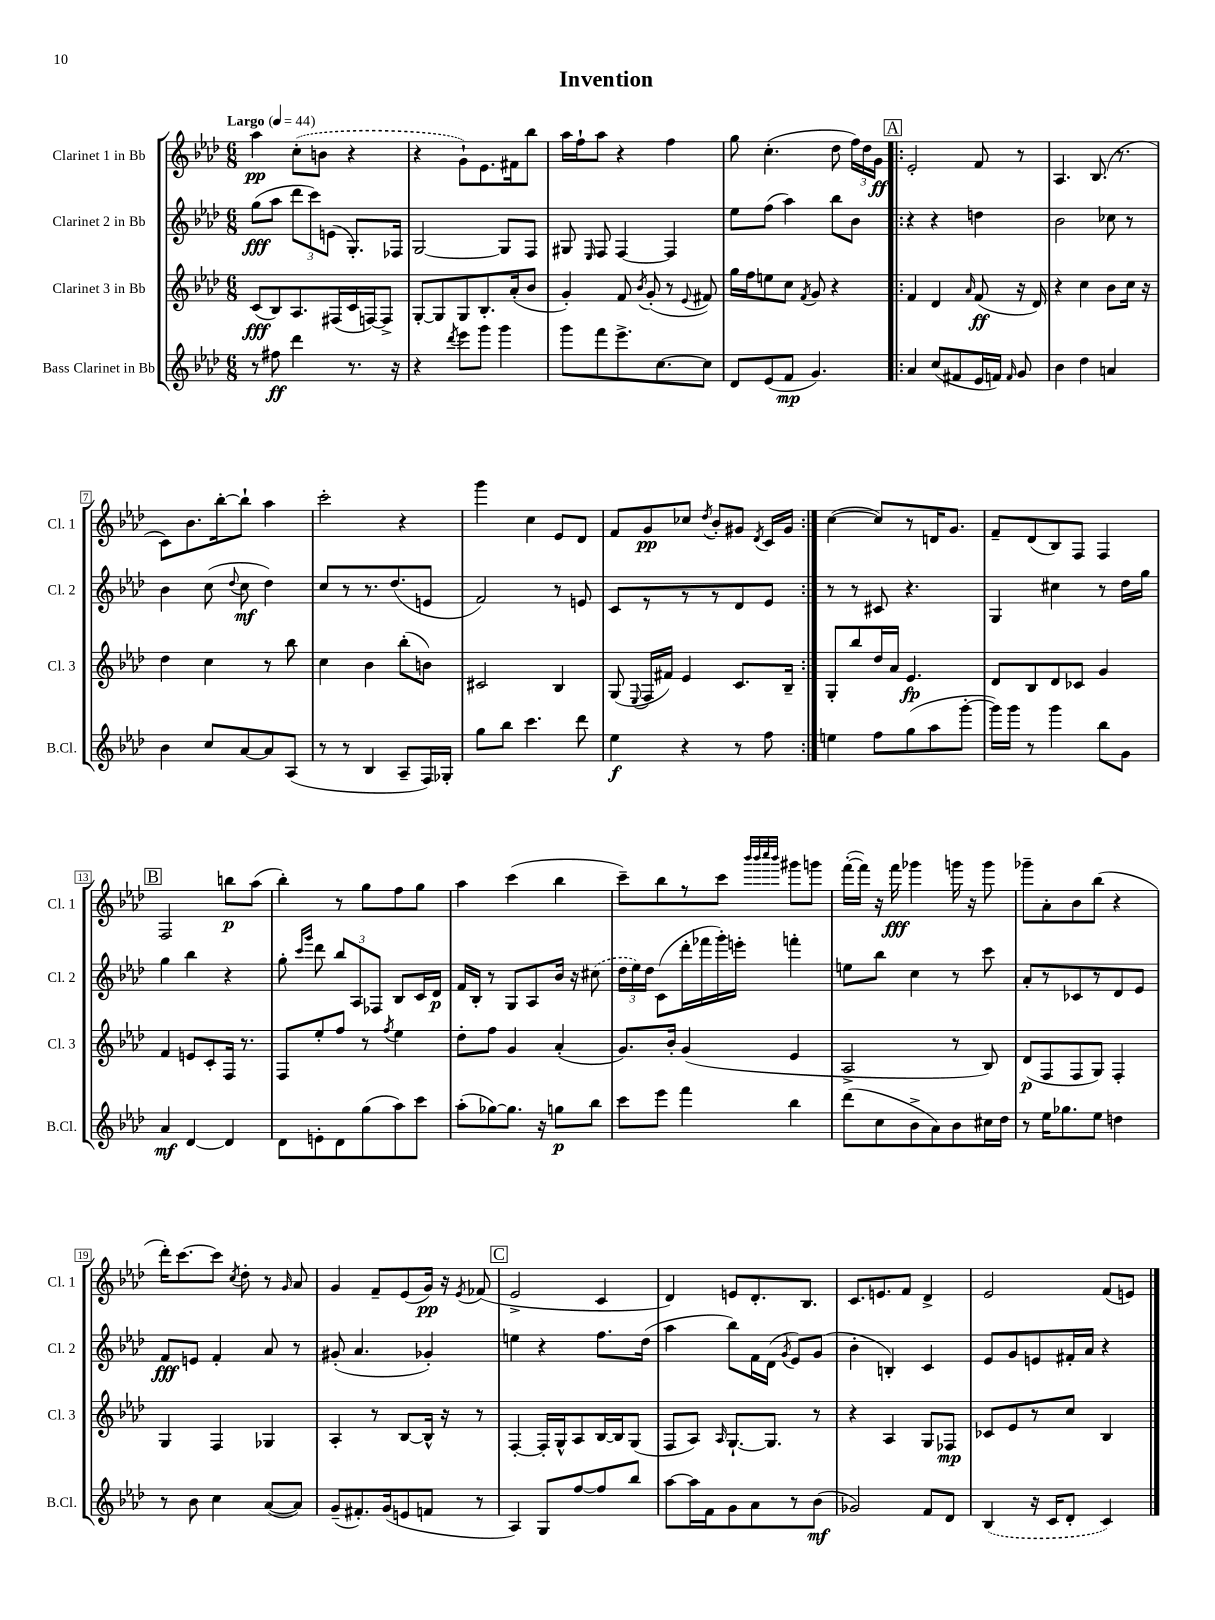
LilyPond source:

\header { title = "Invention" }
<<
\new StaffGroup <<
\new Staff = "s0" \with { instrumentName = "Clarinet 1 in Bb" shortInstrumentName = "Cl. 1" } {
    \clef treble \key aes \major \numericTimeSignature \time 6/8 \tempo "Largo" 4 = 44
    \autoBeamOff aes''4\pp \once \slurDashed c''8[-.( b'8] r4 |
    r4 g'8[-!) ees'8. fis'16 bes''8] |
    aes''16[ f''16-! aes''8] r4 f''4 |
    g''8 c''4.-.( des''8 \tuplet 3/2 { f''16[) des''16 g'16]\ff } |
    \repeat volta 2 { \mark \markup { \box "A" } ees'2-. f'8 r8 |
    aes4. bes8.( r8. |
    c'8[) bes'8. bes''16~-. bes''8]-! aes''4 |
    c'''2-. r4 |
    g'''4 c''4 ees'8[ des'8] |
    f'8[ g'8\pp ces''8] \acciaccatura { des''8 } bes'8[-. gis'8] \acciaccatura { des'8 } c'16[ gis'16] | }
    c''4~( c''8[) r8 d'16 g'8.] |
    f'8[-- des'8( bes8) f8] f4 |
    \mark \markup { \box "B" } f2 b''8[\p aes''8]( |
    bes''4-.) r8 g''8[ f''8 g''8] |
    aes''4 c'''4( bes''4 |
    c'''8[--) bes''8 r8 c'''8] \grace { bes'''32[ bes'''32 c''''32 bes'''32] } gis'''8[ g'''8] |
    f'''16[~-.( f'''16]) r16 f'''16\fff ges'''4 g'''16 r16 g'''8 |
    ges'''8[-- aes'8-. bes'8 bes''8]( r4 |
    des'''16[-.) c'''8.~ c'''8] \acciaccatura { c''8 } des''8-. r8 \grace { g'16 } aes'8 |
    g'4 f'8[-- ees'8( g'16]\pp) r16 \acciaccatura { ees'8 } fes'8( |
    \mark \markup { \box "C" } ees'2-> c'4 |
    des'4) e'8[ des'8.-. bes8.] |
    c'8.[ e'8. f'8] des'4-> |
    ees'2 f'8[( e'8]) \bar "|." |
}
\new Staff = "s1" \with { instrumentName = "Clarinet 2 in Bb" shortInstrumentName = "Cl. 2" } {
    \clef treble \key aes \major \numericTimeSignature \time 6/8
    \autoBeamOff g''8[\fff( aes''8] \tuplet 3/2 { des'''8[ c'''8) e'8]( } g8.[-.) fes16] |
    g2~ g8[ f8] |
    gis8 \grace { ees16 } f8 f4~ f4 |
    ees''8[ f''8]( aes''4) bes''8[ bes'8] |
    \repeat volta 2 { \mark \markup { \box "A" } r4 r4 d''4 |
    bes'2 ces''8 r8 |
    bes'4 c''8( \appoggiatura { des''8 } c''8\mf des''4) |
    c''8[ r8 r8. des''8.( e'8] |
    f'2) r8 e'8 |
    c'8[ r8 r8 r8 des'8 ees'8] | }
    r8 r8 cis'8 r4. |
    g4 cis''4 r8 des''16[ g''16] |
    \mark \markup { \box "B" } g''4 bes''4 r4 |
    g''8-. \grace { c'''16[ g'''16] } des'''8 \tuplet 3/2 { bes''8[ aes8 fes8] } bes8[ c'16 des'16]\p |
    f'16[ bes16]-. r8 g8[ aes8 bes'16] r16 \once \slurDashed cis''8( |
    \tuplet 3/2 { des''16[ ees''16) des''16] } c'8[( des'''16-. fes'''16 g'''16-.) e'''16]-. f'''4-. |
    e''8[ bes''8] c''4 r8 c'''8 |
    aes'8[-. r8 ces'8 r8 des'8 ees'8] |
    f'8[\fff e'8] f'4-. aes'8 r8 |
    gis'8-.( aes'4. ges'4-.) |
    \mark \markup { \box "C" } e''4 r4 f''8.[ des''16]( |
    aes''4 bes''8[) f'16 des'16]( \acciaccatura { g'8 } ees'8[) g'8]( |
    bes'4-. b4-.) c'4 |
    ees'8[ g'8 e'8 fis'16-. aes'16] r4 \bar "|." |
}
\new Staff = "s2" \with { instrumentName = "Clarinet 3 in Bb" shortInstrumentName = "Cl. 3" } {
    \clef treble \key aes \major \numericTimeSignature \time 6/8
    \autoBeamOff c'8[\fff( bes8) aes8. fis16( c'16 f16~) f8]-> |
    g8[~-. g8 g8 bes8.-. aes'16-.( bes'8] |
    g'4-.) f'8 \acciaccatura { bes'8 } g'8-.( r8 \appoggiatura { ees'8 } fis'8) |
    g''16[ f''16 e''8 c''8] \acciaccatura { f'8 } g'8 r4 |
    \repeat volta 2 { \mark \markup { \box "A" } f'4 des'4 \grace { aes'16 } f'8\ff( r16 des'16) |
    r4 c''4 bes'8[ c''16] r16 |
    des''4 c''4 r8 bes''8 |
    c''4 bes'4 bes''8[-.( b'8]) |
    cis'2 bes4 |
    g8( \appoggiatura { ees8 } f16[ fis'16]) ees'4 c'8.[ bes16]-- | }
    g8[-. bes''8 des''16 aes'16] ees'4.\fp |
    des'8[ bes8 des'8 ces'8] g'4 |
    \mark \markup { \box "B" } f'4 e'8[ c'8-. f16] r8. |
    f8[ ees''8-. f''8] r8 \acciaccatura { f''8 } ees''4 |
    des''8[-. f''8] g'4 aes'4-.( |
    g'8.[) bes'16]-. g'4( ees'4 |
    aes2-> r8 bes8) |
    des'8[\p( f8 f8 g8]) f4-. |
    g4 f4 ges4 |
    aes4-. r8 bes8[~ bes16]-^ r16 r8 |
    \mark \markup { \box "C" } f4~-. f16[-. g16-^ aes8 bes16~ bes16 g8]( |
    f8[ aes8]) \grace { aes16 } g8.[~-! g8.] r8 |
    r4 aes4 g8[ fes8]\mp |
    ces'8[ ees'8 r8 c''8] bes4 \bar "|." |
}
\new Staff = "s3" \with { instrumentName = "Bass Clarinet in Bb" shortInstrumentName = "B.Cl." } {
    \clef treble \key aes \major \numericTimeSignature \time 6/8
    \autoBeamOff r8 fis''8\ff des'''4 r8. r16 |
    r4 \acciaccatura { des'''8 } ees'''8[ g'''8] g'''4 |
    g'''8[ f'''8 ees'''8.-> c''8.~ c''8] |
    des'8[ ees'8( f'8]\mp g'4.) |
    \repeat volta 2 { \mark \markup { \box "A" } aes'4 c''8[( fis'8 ees'16 f'16]) \grace { f'16 } g'8 |
    bes'4 des''4 a'4 |
    bes'4 c''8[ aes'8~ aes'8 aes8]( |
    r8 r8 bes4 aes8[-- f16) ges16]-. |
    g''8[ bes''8] c'''4. des'''8 |
    ees''4\f r4 r8 f''8 | }
    e''4 f''8[ g''8( aes''8 g'''8]~-. |
    g'''16[) g'''16] r8 g'''4 bes''8[ g'8] |
    \mark \markup { \box "B" } aes'4\mf des'4~ des'4 |
    des'8[ e'8-. des'8 g''8( aes''8) c'''8] |
    aes''8[-.( ges''8~) ges''8.] r16 g''8[\p bes''8] |
    c'''8[ ees'''8] f'''4 bes''4 |
    des'''8[( c''8 bes'8-> aes'8) bes'8 cis''16 des''16] |
    r8 ees''16[ ges''8. ees''8] d''4 |
    r8 bes'8 c''4 aes'8[~( aes'8]) |
    g'8[--( fis'8.-.) g'16( e'8 f'8] r8 |
    \mark \markup { \box "C" } aes4) g8[ f''8~ f''8 bes''8] |
    aes''8[~ aes''16 f'16 g'8 aes'8 r8 bes'8]\mf( |
    ges'2) f'8[ des'8] |
    \once \slurDashed bes4( r16 c'16[ des'8]-. c'4) \bar "|." |
}
>>
>>
\layout { \context { \Score \override BarNumber.stencil = #(make-stencil-boxer 0.1 0.3 ly:text-interface::print) } }
